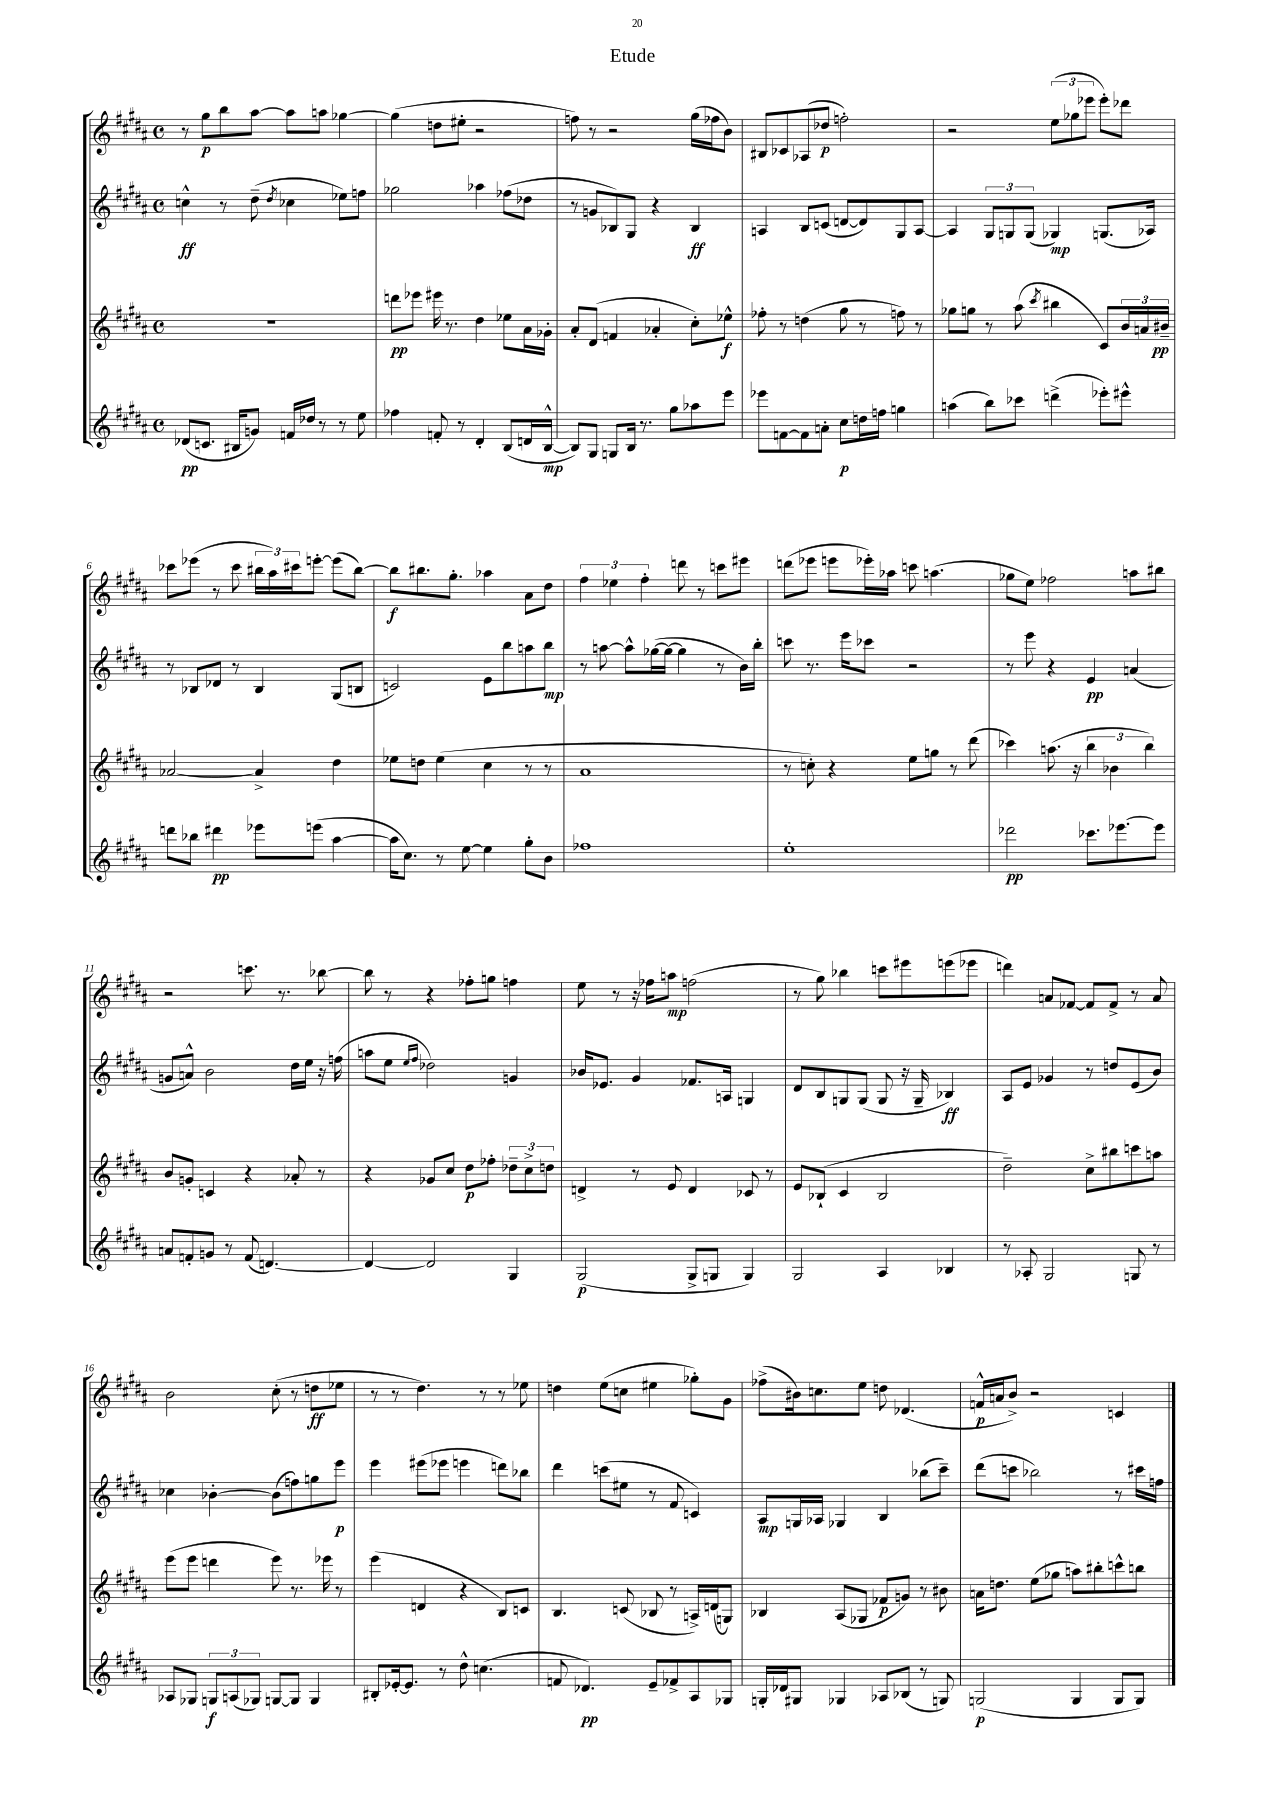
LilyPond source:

\header { title = "Etude" }
<<
\new StaffGroup <<
\new Staff = "s0" {
    \clef treble \key b \major \defaultTimeSignature \time 4/4
    r8 gis''8\p b''8 ais''8~ ais''8 a''8 ges''4~ |
    ges''4( d''8 eis''8-. r2 |
    f''8) r8 r2 gis''16( fes''16 b'8) |
    bis8 ces'8 aes8( des''8\p f''2-.) |
    r2 \tuplet 3/2 { e''8( ges''8 ees'''8 } ees'''8-.) des'''8 |
    ces'''8 ees'''8( r8 ces'''8 \tuplet 3/2 { bis''16 ais''16) cis'''16 } e'''8~-. e'''8( bis''8~) |
    bis''8\f bis''8. gis''8.-. aes''4 ais'8 dis''8 |
    \tuplet 3/2 { fis''4 ees''4 fis''4-. } d'''8 r8 c'''8 eis'''8 |
    d'''8( ees'''8 e'''8 ees'''16-.) aes''16 c'''8 a''4.( |
    ges''8 e''8) fes''2 a''8 bis''8 |
    r2 c'''8. r8. bes''8~ |
    bes''8 r8 r4 fes''8-. g''8 f''4 |
    e''8 r8 r16 fes''16 a''8\mp f''2( |
    r8 gis''8) bes''4 c'''8 eis'''8 e'''8( ees'''8 |
    d'''4) a'8 fes'8~ fes'8 fes'8-> r8 a'8 |
    b'2 cis''8-.( r8 d''8\ff ees''8 |
    r8 r8 dis''4.) r8 r8 ees''8 |
    d''4 e''8( c''8 eis''4 ges''8-.) gis'8 |
    fes''8->( bis'16) c''8. e''8 d''8 des'4.( |
    f'16-^\p a'16 b'8->) r2 c'4 \bar "|." |
}
\new Staff = "s1" {
    \clef treble \key b \major \defaultTimeSignature \time 4/4
    c''4-^\ff r8 dis''8--( \acciaccatura { dis''8 } ces''4 ees''8) f''8 |
    ges''2 aes''4 fes''8( des''8 |
    r8 g'8 bes8) gis8 r4 bes4\ff |
    a4 b8 c'8( d'8~ d'8) gis8 a8~ |
    a4 \tuplet 3/2 { gis8 g8 g8( } ges4\mp) g8.( aes16) |
    r8 bes8 des'8 r8 bes4 gis8( b8 |
    c'2) e'8 b''8 a''8 b''8\mp |
    r8 a''8~ a''8-^ ges''16~( ges''16~ ges''4 r8 b'16) b''16-. |
    c'''8 r8. e'''16 ces'''8 r2 |
    r8 e'''8 r4 e'4\pp a'4( |
    g'8 a'8-^) b'2 dis''16 e''16 r16 f''16( |
    a''8 e''8 \grace { e''16 fis''16 } des''2) g'4 |
    bes'16 ees'8. gis'4 fes'8. a16 g4 |
    dis'8 b8 g8 g8( g8 r16 g16-- bes4\ff) |
    ais8 e'8 ges'4 r8 d''8 e'8( b'8) |
    ces''4 bes'4~-. bes'8( f''8) g''8 e'''8\p |
    e'''4 eis'''8( ees'''8 e'''4 d'''8) bes''8 |
    dis'''4 c'''8( eis''8 r8 fis'8 c'4) |
    ais8\mp g16 aes16 ges4 b4 bes''8( cis'''8--) |
    dis'''8( c'''8 bes''2) r8 cis'''16 f''16 \bar "|." |
}
\new Staff = "s2" {
    \clef treble \key b \major \defaultTimeSignature \time 4/4
    R1 |
    d'''8\pp ees'''8 eis'''16 r8. dis''4 ees''8 ais'16 ges'16-. |
    ais'8-. dis'8( f'4 aes'4-. cis''8-.) ees''8-^\f |
    fes''8-. r8 d''4( gis''8 r8 f''8) r8 |
    ges''8 g''8 r8 ais''8( \acciaccatura { cis'''8 } bis''4 cis'8) \tuplet 3/2 { b'16 a'16 bis'16--\pp } |
    aes'2~ aes'4-> dis''4 |
    ees''8 d''8 ees''4( cis''4 r8 r8 |
    ais'1 |
    r8 c''8-.) r4 e''8 g''8 r8 dis'''8( |
    ces'''4) a''8.( r16 \tuplet 3/2 { b''4 bes'4 b''4) } |
    b'8 g'8-. c'4 r4 aes'8-. r8 |
    r4 ges'8 cis''8 dis''8\p fes''8-. \tuplet 3/2 { des''8-- cis''8-> d''8 } |
    d'4-> r8 e'8 d'4 ces'8 r8 |
    e'8 bes8-!( cis'4 bes2 |
    dis''2--) cis''8-> bis''8 c'''8 a''8 |
    e'''8( e'''8 d'''4 e'''8) r8. ees'''16 r8 |
    e'''4( d'4 r4 b8) c'8 |
    b4. c'8( bes8 r8 a16->) d'16( g8) |
    bes4 ais8( ges8 fes'8\p g'8) r8 bis'8 |
    a'16 d''8. e''8( ges''8 a''8) bis''8-. c'''8-^ b''8 \bar "|." |
}
\new Staff = "s3" {
    \clef treble \key b \major \defaultTimeSignature \time 4/4
    des'8\pp( c'8. bis16 g'8) f'16 des''16 r8 r8 e''8 |
    fes''4 f'8-. r8 dis'4-. b8( d'16 b16~-^\mp |
    b8) gis8 g8 b16 r8. gis''8 aes''8 e'''8 |
    ees'''8 f'8~ f'8 a'8-. cis''8\p d''16 f''16 g''4 |
    a''4( b''8) ces'''8 d'''4->( ees'''8-.) eis'''8-^ |
    d'''8 bes''8 dis'''4\pp ees'''8 e'''8( ais''4~ |
    ais''16 cis''8.) r8 e''8~ e''4 gis''8-. b'8 |
    fes''1 |
    e''1-. |
    des'''2\pp ces'''8. ees'''8.~ ees'''8 |
    a'8 f'8-. g'8 r8 f'8( d'4.~) |
    d'4~ d'2 gis4 |
    gis2\p( gis8-> g8 g4) |
    gis2 ais4 bes4 |
    r8 aes8-. gis2 g8 r8 |
    aes8 ges8 \tuplet 3/2 { g8\f a8( ges8) } g8~ g8 g4 |
    bis8-. ees'16~-. ees'8. r8 dis''8-^ c''4.( |
    f'8 des'4.\pp) e'8-- fes'8-> ais8 ges8 |
    g16-. des'16 gis8 ges4 aes8 bes8( r8 g8) |
    g2\p( g4 g8 g8) \bar "|." |
}
>>
>>
